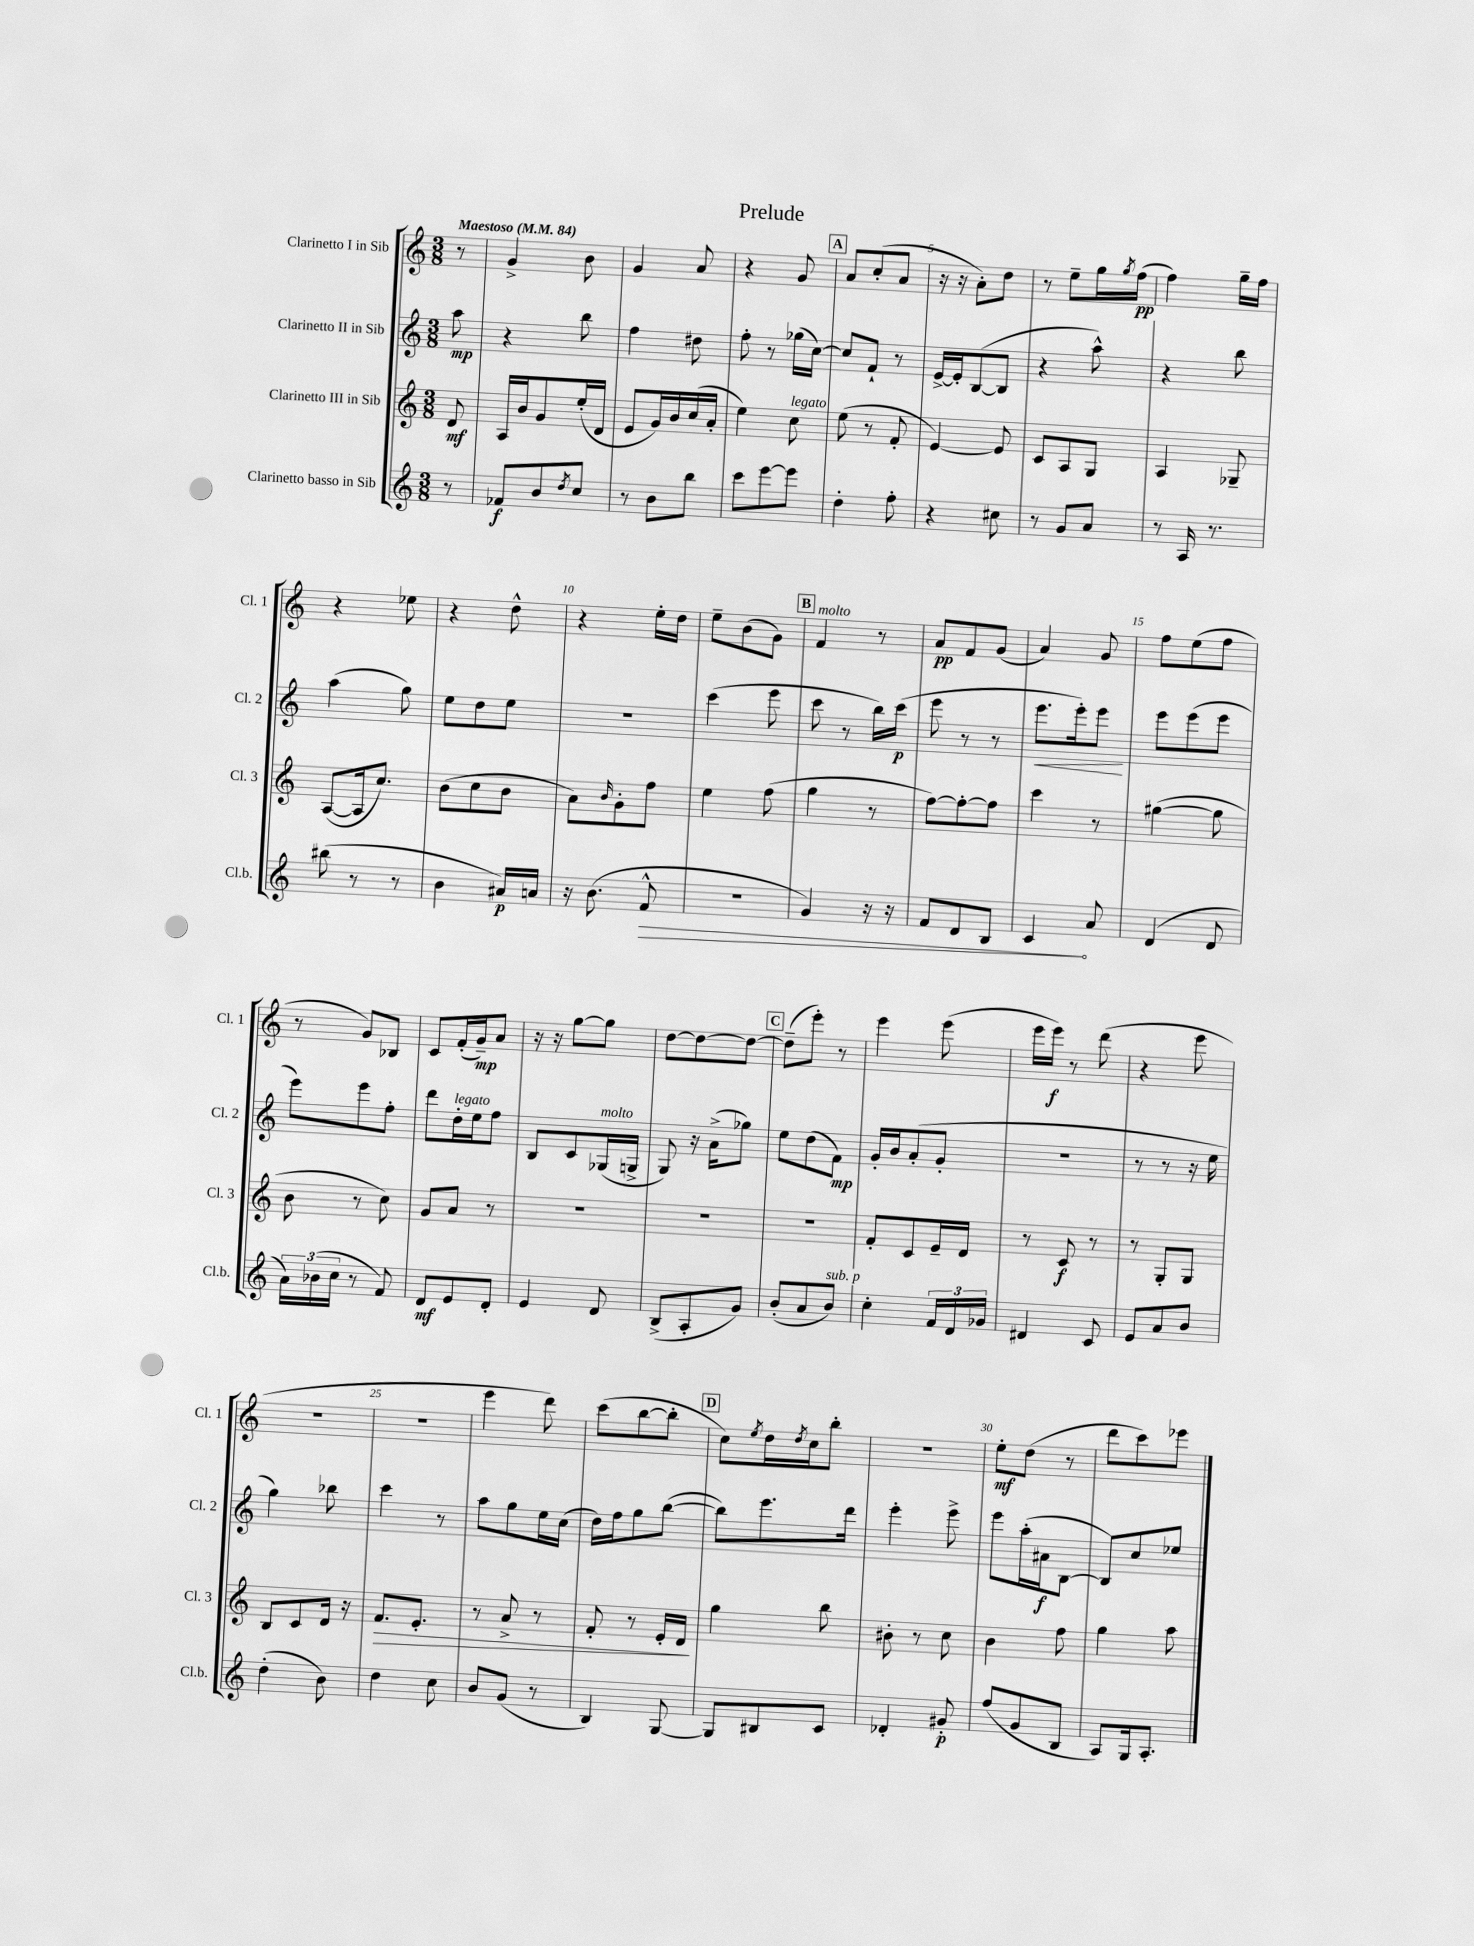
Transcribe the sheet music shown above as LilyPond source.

\header { title = "Prelude" }
<<
\new StaffGroup <<
\new Staff = "s0" \with { instrumentName = "Clarinetto I in Sib" shortInstrumentName = "Cl. 1" } {
    \clef treble \key c \major \numericTimeSignature \time 3/8 \partial 8 \tempo "Maestoso" 4 = 84
    r8 |
    g'4-> b'8 |
    g'4 a'8 |
    r4 g'8 |
    \mark \markup { \box "A" } a'8 c''8-.( a'8 |
    r16 r16 a'8-.) d''8 |
    r8 e''8-- g''16 \acciaccatura { g''8 } f''16\pp( |
    f''4) g''16-- f''16 |
    r4 ees''8 |
    r4 d''8-^ |
    r4 e''16-. d''16 |
    e''8-- b'8( g'8) |
    \mark \markup { \box "B" } f'4^\markup { \italic "molto" } r8 |
    a'8\pp f'8 g'8( |
    a'4) g'8 |
    f''8 e''8( f''8 |
    r8 g'8) bes8 |
    c'8 f'16-.( g'16--\mp) a'8 |
    r16 r16 g''8~ g''8 |
    d''8~ d''8~ d''8~ |
    \mark \markup { \box "C" } d''8--( e'''8-.) r8 |
    e'''4 e'''8( |
    e'''16 e'''16\f) r8 d'''8( |
    r4 e'''8 |
    R4. |
    R4. |
    e'''4 d'''8) |
    c'''8( b''8~ b''8-. |
    \mark \markup { \box "D" } c''8) \acciaccatura { e''8 } d''16 \acciaccatura { d''8 } c''16 b''8-. |
    R4. |
    e''8-.\mf d''8( r8 |
    d'''8 c'''8) ees'''8 \bar "|." |
}
\new Staff = "s1" \with { instrumentName = "Clarinetto II in Sib" shortInstrumentName = "Cl. 2" } {
    \clef treble \key c \major \numericTimeSignature \time 3/8 \partial 8
    a''8\mp |
    r4 b''8 |
    f''4 dis''8 |
    f''8-. r8 ges''16( c''16~) |
    \mark \markup { \box "A" } c''8 f'8-! r8 |
    e'16~-> e'16-. b8~( b8 |
    r4 a''8-^) |
    r4 b''8 |
    a''4( g''8) |
    e''8 d''8 e''8 |
    R4. |
    c'''4( e'''8 |
    \mark \markup { \box "B" } c'''8 r8 b''16) c'''16\p( |
    e'''8 r8 r8 |
    e'''8.\< e'''16-.) e'''8\! |
    e'''8 e'''8( e'''8 |
    e'''8) e'''8 f''8-. |
    d'''8 d''16-.^\markup { \italic "legato" } e''16 f''8 |
    b8 c'8 ges16^\markup { \italic "molto" }( g16-> |
    g8) r16 a'16->( ges''8) |
    \mark \markup { \box "C" } e''8 d''8( f'8\mp) |
    g'16-. b'16 a'8-.( g'8-. |
    R4. |
    r8 r8 r16 e''16 |
    g''4) bes''8 |
    c'''4 r8 |
    a''8 g''8 e''16 c''16( |
    d''16) f''16 g''8 b''8~( |
    \mark \markup { \box "D" } b''8) e'''8. d'''16 |
    e'''4-. e'''8-> |
    e'''8 a''16-.( ais'16\f b8~ |
    b8) c''8 ees''8 \bar "|." |
}
\new Staff = "s2" \with { instrumentName = "Clarinetto III in Sib" shortInstrumentName = "Cl. 3" } {
    \clef treble \key c \major \numericTimeSignature \time 3/8 \partial 8
    d'8\mf |
    a16 b'16 g'8 e''16-.( d'16 |
    e'8 g'16) b'16 c''16( a'16-. |
    e''4) c''8^\markup { \italic "legato" } |
    \mark \markup { \box "A" } e''8( r8 f'8-. |
    e'4~) e'8 |
    c'8 a8 g8 |
    a4 ges8-- |
    a8~( a16 c''8.) |
    b'8( c''8 b'8 |
    a'8) \grace { b'16 } g'8-. f''8 |
    e''4 f''8( |
    \mark \markup { \box "B" } g''4 r8 |
    f''8~) f''8~-. f''8 |
    c'''4 r8 |
    gis''4~( gis''8 |
    b'8 r8 c''8) |
    g'8 a'8 r8 |
    R4. |
    R4. |
    \mark \markup { \box "C" } R4. |
    f'8-. c'8 e'16-- d'16 |
    r8 c'8\f r8 |
    r8 g8-. g8 |
    b8 c'8 d'16 r16 |
    f'8.\> e'8.-. |
    r8 a'8-> r8 |
    f'8-. r8 e'16-. d'16\! |
    \mark \markup { \box "D" } g''4 b''8 |
    bis'8-. r8 c''8 |
    b'4 f''8 |
    g''4 a''8 \bar "|." |
}
\new Staff = "s3" \with { instrumentName = "Clarinetto basso in Sib" shortInstrumentName = "Cl.b." } {
    \clef treble \key c \major \numericTimeSignature \time 3/8 \partial 8
    r8 |
    fes'8\f b'8 \acciaccatura { d''8 } c''8 |
    r8 b'8 b''8 |
    c'''8 e'''8~ e'''8 |
    \mark \markup { \box "A" } d''4-. f''8-. |
    r4 cis''8 |
    r8 g'8 a'8 |
    r8 a16 r8. |
    bis''8( r8 r8 |
    b'4 ais'16\p) a'16 |
    r16 b'8.( \once \override Hairpin.circled-tip = ##t f'8-^\> |
    R4. |
    \mark \markup { \box "B" } g'4) r16 r16 |
    f'8 d'8 b8 |
    c'4\! a'8 |
    d'4( d'8 |
    \tuplet 3/2 { a'16) bes'16( c''16 } r8 f'8) |
    d'8\mf e'8 d'8-. |
    e'4 d'8 |
    b8->( a8-. g'8) |
    \mark \markup { \box "C" } b'8-.( a'8 b'8^\markup { \italic "sub. p" }) |
    c''4-. \tuplet 3/2 { f'16 d'16 ges'16 } |
    dis'4 c'8 |
    e'8 a'8 b'8 |
    d''4-.( b'8) |
    d''4 c''8 |
    b'8 g'8( r8 |
    b4) g8~ |
    \mark \markup { \box "D" } g8 bis8 c'8 |
    des'4-. gis'8-.\p |
    f''8( g'8 b8 |
    a8) g16 a8.-. \bar "|." |
}
>>
>>
\layout { \context { \Score \override BarNumber.break-visibility = ##(#f #t #t) barNumberVisibility = #(every-nth-bar-number-visible 5) } }
